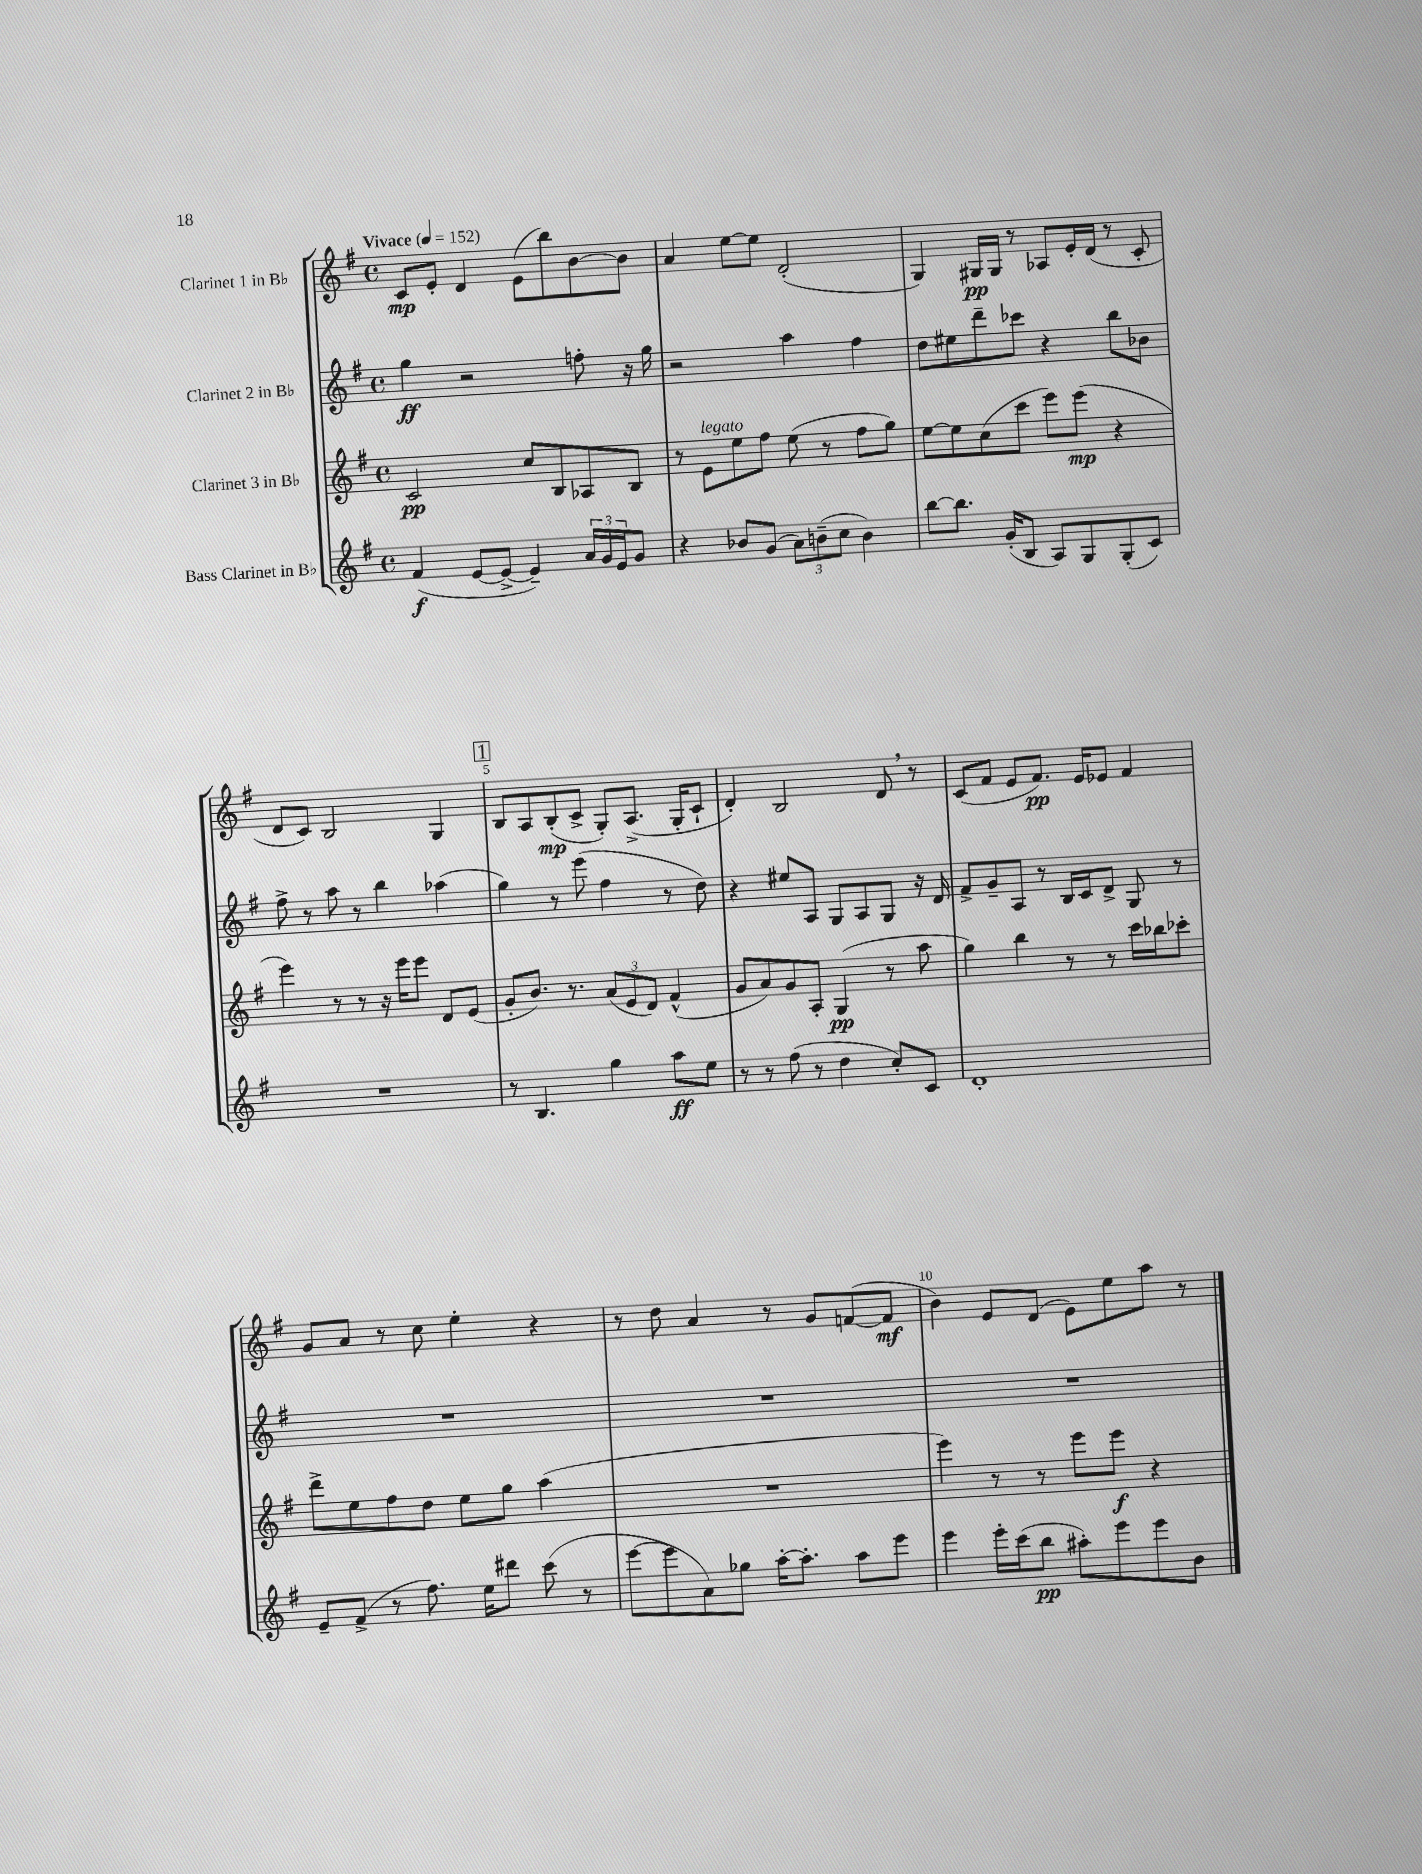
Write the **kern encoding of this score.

**kern	**kern	**kern	**kern
*staff4	*staff3	*staff2	*staff1
*clefG2	*clefG2	*clefG2	*clefG2
*k[f#]	*k[f#]	*k[f#]	*k[f#]
*M4/4	*M4/4	*M4/4	*M4/4
*met(c)	*met(c)	*met(c)	*met(c)
*MM152	*MM152	*MM152	*MM152
(4f#/	2c/	4gg\	8c/L
.	.	.	8e'/J
[8e/L	.	2r	4d/
8e^/_J	.	.	.
4e~/])	8cc/L	.	(8e\L
.	8B/	.	8bb\)
24a/LL	8A-/	8ff'\	[8b\
24g/	.	.	.
24e/J	.	.	.
8g/J	8B/J	16r	8b\]J
.	.	16gg\	.
=	=	=	=
4r	8r	2r	4a/
.	8e\L	.	.
8b-/L	8ee\	.	[8ee\L
(8g/J	8ff#\J	.	8ee\]J
12a\L)	(8ee\	4aa\	(2d'/
(12b~\	.	.	.
.	8r	.	.
12cc\J	.	.	.
4b\)	8ff#\L	4ff#\	.
.	8gg\J)	.	.
=	=	=	=
[8bb\L	[8ee\L	8dd\L	4G/)
8.bb\]J	8ee\]	8ee#\	.
.	(8cc\	8ddd~\	16G#/LL
(16g'/LK	.	.	16G#/JJ
8B/J	8ccc\J	8ccc-\J	8r
8A/L)	8eee\L)	4r	8A-/L
8G/	(8eee\J	.	16e'/L
.	.	.	(16d/JJ
(8G'/	4r	8bb\L	8r
8c/J)	.	8b-\J	8c'/
=	=	=	=
1r	4eee\)	8ff#^\	8d/L
.	.	8r	8c/J)
.	8r	8aa\	2B/
.	8r	8r	.
.	16r	4bb\	.
.	16eee\LK	.	.
.	8eee\J	.	.
.	8d/L	(4aa-\	4G/
.	(8e/J	.	.
=	=	=	=
8r	8g'/L	4gg\)	8B/L
4.B/	8.b/J)	.	8A/
.	.	8r	(8B'/
.	8.r	.	.
.	.	(8eee\	8c^/J
4gg\	(12a/L	4ff#\	8G'/L)
.	12e/	.	.
.	.	.	(8.A^/J
.	12d/J)	.	.
8aa\L	(4f#^^/	8r	.
.	.	.	16G'/LK
8ee\J	.	8dd\)	8c`/J
=	=	=	=
8r	8g/L	4r	4d'/)
8r	8a/)	.	.
(8ff#\	8g/	8ee#/L	2B/
8r	8A'/J	8A/J	.
4dd\	(4G/	8G/L	.
.	.	8A/	.
8cc'/L)	8r	8G/J	8d/
8c/J	8aa\	16r	8r
.	.	16d/	.
=	=	=	=
1d'	4gg\)	8f#^/L	(8c/L
.	.	8g~/	8f#/J
.	4bb\	8A/J	8e/L
.	.	8r	8.f#/J)
.	8r	16B/LL	.
.	.	16c/J	16e/LK
.	8r	8d^/J	8e-/J
.	16ccc\LL	8G/	4f#/
.	16bb-\J	.	.
.	8ccc-'\J	8r	.
=	=	=	=
8e~/L	8ddd^\L	1r	8g/L
(8f#^/J	8ee\	.	8a/J
8r	8ff#\	.	8r
8.ff#\)	8dd\J	.	8cc\
.	8ee\L	.	4ee'\
16ee\LK	.	.	.
8ddd#\J	8gg\J	.	.
(8ccc\	(4aa\	.	4r
8r	.	.	.
=	=	=	=
[8eee\L	1r	1r	8r
8eee\]	.	.	8dd\
8a\)	.	.	4a/
8gg-\J	.	.	.
[16aa'\LK	.	.	8r
8.aa'\]J	.	.	.
.	.	.	8g/L
8aa\L	.	.	([8f/
8eee\J	.	.	8f/]J
=	=	=	=
4eee\	4eee\)	1r	4b\)
16eee'\LL	8r	.	8e/L
(16ccc\J	.	.	.
8bb\J	8r	.	(8d/J
8aa#'\L)	8eee\L	.	8e\L)
8eee\	8eee\J	.	8ee\
8eee\	4r	.	8aa\J
8b\J	.	.	8r
==	==	==	==
*-	*-	*-	*-
